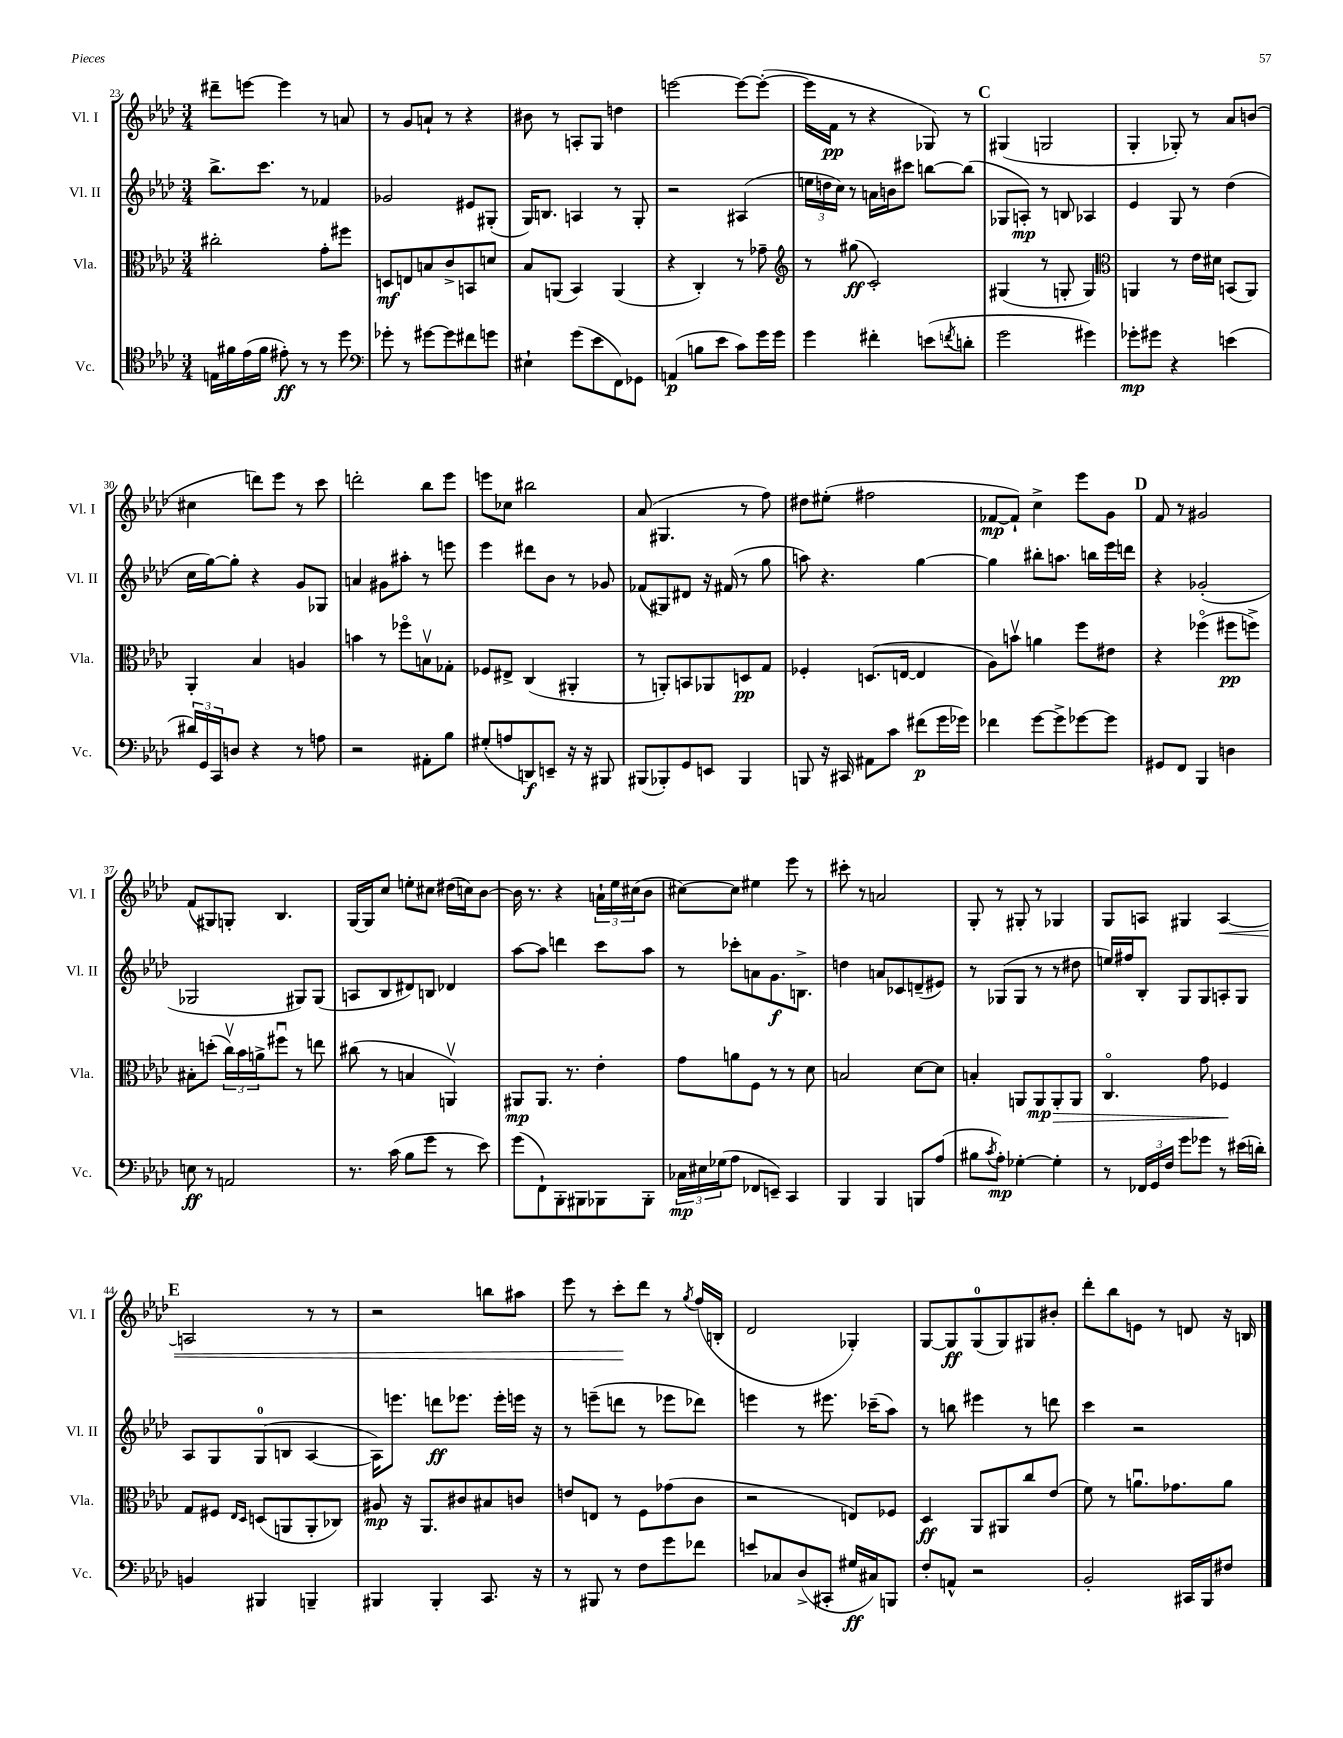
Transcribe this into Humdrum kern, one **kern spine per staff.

**kern	**dynam	**kern	**dynam	**kern	**dynam	**kern	**dynam
*part4	*part4	*part3	*part3	*part2	*part2	*part1	*part1
*staff4	*staff4	*staff3	*staff3	*staff2	*staff2	*staff1	*staff1
*I"Vc.	*	*I"Vla.	*	*I"Vl. II	*	*I"Vl. I	*
*I'Vc.	*	*I'Vla.	*	*I'Vl. II	*	*I'Vl. I	*
*clefC4	*	*clefC3	*	*clefG2	*	*clefG2	*
*k[b-e-a-d-]	*	*k[b-e-a-d-]	*	*k[b-e-a-d-]	*	*k[b-e-a-d-]	*
*M3/4	*	*M3/4	*	*M3/4	*	*M3/4	*
=23	=23	=23	=23	=23	=23	=23	=23
16En\LL	.	2cc#X'\	.	8.bb-^\L	.	8ddd#X~\L	.
16f#X\	.	.	.	.	.	.	.
(16e-\	.	.	.	.	.	[8eeen\J	.
16f#\JJ	.	.	.	8.ccc\J	.	.	.
8e#X'\)	ff	.	.	.	.	4eee\]	.
8r	.	.	.	8r	.	.	.
8r	.	8g'\L	.	4f-X/	.	8r	.
8dd-\	.	8ff#X\J	.	.	.	8an/	.
=24	=24	=24	=24	=24	=24	=24	=24
*clefF4	*	*	*	*	*	*	*
8g-X'\	.	8Dn/L	mf	2g-X/	.	8r	.
8r	.	8En/	.	.	.	8g/L	.
[8g#X\L	.	8Bn/	.	.	.	8an`/J	.
8g#\]	.	8c^/	.	.	.	8r	.
8f#X\	.	8BBn/	.	8e#X/L	.	4r	.
8gn\J	.	8dn/J	.	(8G#X'/J	.	.	.
=25	=25	=25	=25	=25	=25	=25	=25
4E#X`\	.	8B-/L	.	16G/KL)	.	8b#X\	.
.	.	.	.	8.Bn/J	.	.	.
.	.	(8AAn/J	.	.	.	8r	.
(8g\L	.	4BB-/)	.	4An/	.	8An'/L	.
8e-\	.	.	.	.	.	8G/J	.
8FF\)	.	(4AA/	.	8r	.	4ddn\	.
8GG-X\J	.	.	.	8G'/	.	.	.
=26	=26	=26	=26	=26	=26	=26	=26
(4AAn/	p	4r	.	2r	.	[2eeen\	.
8Bn\L	.	4C'/)	.	.	.	.	.
8e-\J	.	.	.	.	.	.	.
8c\L)	.	8r	.	(4A#X/	.	8eee\L_	.
16g\L	.	8g-X~\	.	.	.	(8eee'\J_	.
16g\JJ	.	.	.	.	.	.	.
=27	=27	=27	=27	=27	=27	=27	=27
*	*	*clefG2	*	*	*	*	*
4g\	.	8r	.	24een\LL	.	16eee\LL]	.
.	.	.	.	24ddn\	.	.	.
.	.	.	.	.	.	16f\JJ	pp
.	.	.	.	24cc\JJ)	.	.	.
.	.	(8gg#X\	ff	8r	.	8r	.
4f#X'\	.	2c'/)	.	16an\LL	.	4r	.
.	.	.	.	16bn\J	.	.	.
.	.	.	.	8ccc#X\J	.	.	.
(8en\L	.	.	.	[8bbn\L	.	8G-X/)	.
8qfn/	.	.	.	.	.	.	.
8dn'\J	.	.	.	(8bb\J]	.	8r	.
!!LO:REH:place=s1:t=C
=28	=28	=28	=28	=28	=28	=28	=28
2g\	.	(4G#X/	.	8G-X/L	.	(4G#X/	.
.	.	.	.	8An'/J)	mp	.	.
.	.	8r	.	8r	.	2Gn/	.
.	.	8Gn'/	.	8Bn/	.	.	.
4g#X\)	.	4G/)	.	4A-X/	.	.	.
=29	=29	=29	=29	=29	=29	=29	=29
*	*	*clefC3	*	*	*	*	*
8g-X'\L	mp	4AAn/	.	4e-/	.	4G'/	.
8g#X\J	.	.	.	.	.	.	.
4r	.	8r	.	8G/	.	8G-X'/)	.
.	.	16e-\LL	.	8r	.	8r	.
.	.	16d#X\JJ	.	.	.	.	.
(4en\	.	(8BBn/L	.	(4dd-\	.	8a-/L	.
.	.	8AA/J)	.	.	.	(8bn/J	.
!!LO:LB:g=z
=30	=30	=30	=30	=30	=30	=30	=30
24d#X/LL)	.	4AA-'/	.	16cc\LL	.	4cc#X\	.
24GG/	.	.	.	.	.	.	.
.	.	.	.	[16gg\J)	.	.	.
24CC/J	.	.	.	.	.	.	.
8Dn/J	.	.	.	8gg'\J]	.	.	.
4r	.	4B-/	.	4r	.	8dddn\L)	.
.	.	.	.	.	.	8eee-\J	.
8r	.	4An/	.	8g/L	.	8r	.
8An\	.	.	.	8G-X/J	.	8ccc\	.
=31	=31	=31	=31	=31	=31	=31	=31
2r	.	4bn\	.	4an/	.	2dddn'\	.
.	.	8r	.	8g#X\L	.	.	.
.	.	8ff-X\L	.	8aa#X'\J	.	.	.
8AA#X'\L	.	8Bnv\	.	8r	.	8bb-\L	.
8B-\J	.	8G-X'\J	.	8eeen\	.	8eee-\J	.
=32	=32	=32	=32	=32	=32	=32	=32
(8G#X'/L	.	8F-X/L	.	4eee-\	.	8eeen\L	.
8An/	.	8E#X^/J	.	.	.	8cc-X\J	.
8DDn/)	f	(4C/	.	8ddd#X\L	.	2bb#X\	.
8EEn~/J	.	.	.	8b-\J	.	.	.
16r	.	4AA#X'/	.	8r	.	.	.
16r	.	.	.	.	.	.	.
8BBB#X/	.	.	.	8g-X/	.	.	.
=33	=33	=33	=33	=33	=33	=33	=33
(8BBB#X/L	.	8r	.	(8f-X/L	.	(8a-/	.
8BBB-X'/)	.	8AAn'/L)	.	8G#X/)	.	4.G#X/	.
8GG/	.	8BBn/	.	8d#X/J	.	.	.
8EEn/J	.	8AA-X/	.	16r	.	.	.
.	.	.	.	(16f#X/	.	.	.
4BBB-/	.	8Dn/	pp	8r	.	8r	.
.	.	8G/J	.	8gg\	.	8ff\)	.
=34	=34	=34	=34	=34	=34	=34	=34
8BBBn/	.	4F-X'/	.	8aan\)	.	8dd#X\L	.
16r	.	.	.	4.r	.	(8ee#X'\J	.
16CC#X/	.	.	.	.	.	.	.
8AA#X\L	.	(8.Dn/L	.	.	.	2ff#X\	.
8c\J	.	.	.	.	.	.	.
.	.	[16En/Jk	.	.	.	.	.
(8f#X\L	p	4E/]	.	[4gg\	.	.	.
16g\L	.	.	.	.	.	.	.
16g-X\JJ)	.	.	.	.	.	.	.
=35	=35	=35	=35	=35	=35	=35	=35
4f-X\	.	8A-\L)	.	4gg\]	.	[8f-X/L	mp
.	.	8bnv\J	.	.	.	8f-`/J])	.
[8g\L	.	4an\	.	8bb#X'\L	.	4cc^\	.
8g^\]	.	.	.	8.aan\J	.	.	.
[8g-X\	.	8ff\L	.	.	.	8eee-\L	.
.	.	.	.	16bbn\LL	.	.	.
8g-\J]	.	8e#X\J	.	16eee-\	.	8g\J	.
.	.	.	.	16dddn\JJ	.	.	.
!!LO:REH:place=s1:t=D
=36	=36	=36	=36	=36	=36	=36	=36
8GG#X/L	.	4r	.	4r	.	8f/	.
8FF/J	.	.	.	.	.	8r	.
4BBB-/	.	(4ff-X\	.	(2g-X'/	.	2g#X/	.
4Dn\	.	8ff#X\L	pp	.	.	.	.
.	.	8ffn^\J)	.	.	.	.	.
!!LO:LB:g=z
=37	=37	=37	=37	=37	=37	=37	=37
8En\	ff	8B#X'\L	.	2G-X/	.	(8f/L	.
8r	.	(8ddn'\J	.	.	.	8G#X/)	.
2AAn/	.	24ccv\LL)	.	.	.	8Gn'/J	.
.	.	24b-\	.	.	.	.	.
.	.	24an^\J	.	.	.	.	.
.	.	8ff#Xu\J	.	.	.	4.B-/	.
.	.	8r	.	8G#X/L)	.	.	.
.	.	8een\	.	(8G#/J	.	.	.
=38	=38	=38	=38	=38	=38	=38	=38
8.r	.	(8cc#X\	.	8An/L	.	[16G/LL	.
.	.	.	.	.	.	16G/J]	.
.	.	8r	.	8B-/	.	8cc/J	.
(16c\	.	.	.	.	.	.	.
8B-\L	.	4Bn/	.	8d#X/)	.	8een'\L	.
8g\J	.	.	.	8Bn/J	.	8cc#X\J	.
8r	.	4AAnv/)	.	4d-X/	.	(16dd#X\LL	.
.	.	.	.	.	.	16ccn\J)	.
8e-\)	.	.	.	.	.	[8b-\J	.
=39	=39	=39	=39	=39	=39	=39	=39
(8g\L	.	8AA#X/L	mp	[8aa-\L	.	16b-\]	.
.	.	.	.	.	.	8.r	.
8FF`\)	.	8.AA#/J	.	8aa-\J]	.	.	.
8BBB-'\	.	.	.	4dddn\	.	4r	.
.	.	8.r	.	.	.	.	.
8BBB#X\	.	.	.	.	.	.	.
8BBB-X\	.	4e-'\	.	8ccc\L	.	24an`\LL	.
.	.	.	.	.	.	24ee-\	.
.	.	.	.	.	.	(24cc#X\J	.
8BBB-'\J	.	.	.	8aa-\J	.	8b-\J	.
=40	=40	=40	=40	=40	=40	=40	=40
24C-X\LL	mp	8g\L	.	8r	.	[8cc#X\L)	.
24E#X\	.	.	.	.	.	.	.
(24G-X\J	.	.	.	.	.	.	.
8A-\J	.	8an\	.	8ccc-X'\L	.	8cc#\J]	.
8FF-X/L	.	8F\J	.	8an\	.	4ee#X\	.
8EEn~/J)	.	8r	.	8.g\	f	.	.
4CC/	.	8r	.	.	.	8eee-\	.
.	.	.	.	8.Bn^\J	.	.	.
.	.	8d-\	.	.	.	8r	.
=41	=41	=41	=41	=41	=41	=41	=41
4BBB-/	.	2Bn/	.	4ddn\	.	8ccc#X'\	.
.	.	.	.	.	.	8r	.
4BBB-/	.	.	.	8an/L	.	2an/	.
.	.	.	.	8c-X/	.	.	.
8BBBn/L	.	[8d-\L	.	(8dn~/	.	.	.
(8A-/J	.	8d-\J]	.	8e#X/J)	.	.	.
=42	=42	=42	=42	=42	=42	=42	=42
8B#X\L	.	4Bn'/	.	8r	.	8G'/	.
8qc/	.	.	.	.	.	.	.
8A-'\J)	mp	.	.	(8G-X/L	.	8r	.
[4G-X'\	.	8AAn/L	.	8G-/J	.	8G#X'/	.
.	.	8AA/	mp	8r	.	8r	.
!	!	!	!LO:HP:b	!	!	!	!
4G-'\]	.	8AA'/	>	8r	.	4G-X/	.
.	.	8AA/J	.	8dd#X\	.	.	.
=43	=43	=43	=43	=43	=43	=43	=43
8r	.	4.C/	.	16een/LL)	.	8G/L	.
.	.	.	.	16ff#X/J	.	.	.
24FF-X/LL	.	.	.	8B-'/J	.	8An/J	.
24GG/	.	.	.	.	.	.	.
24F/JJ	.	.	.	.	.	.	.
8g\L	.	.	.	8G/L	.	4G#X/	.
8g-X\J	.	8g\	.	8G/	.	.	.
!	!	!	!	!	!	!	!LO:HP:b
8r	.	4F-X/	.	8An'/	.	[4A/	<
(16e#X\LL	.	.	.	8G/J	.	.	.
16dn'\JJ)	.	.	.	.	.	.	.
.	.	.	]	.	.	.	.
!!LO:LB:g=z
!!LO:REH:place=s1:t=E
=44	=44	=44	=44	=44	=44	=44	=44
4BBn/	.	8G/L	.	8A-/L	.	2An/]	.
.	.	8F#X/J	.	8G/	.	.	.
.	.	16qqE-/LL	.	.	.	.	.
.	.	16qqD-/JJ	.	.	.	.	.
4BBB#X/	.	(8Dn/L	.	(8G/	.	.	.
.	.	8AAn/	.	8Bn/J	.	.	.
4BBBn~/	.	8AA'/	.	[4A-/	.	8r	.
.	.	8C-X/J)	.	.	.	8r	.
=45	=45	=45	=45	=45	=45	=45	=45
4BBB#X/	.	8A#X/	mp	16A-\KL])	.	2r	.
.	.	.	.	8.eeen\J	.	.	.
.	.	16r	.	.	.	.	.
.	.	8.AA-/L	.	.	.	.	.
4BBB#'/	.	.	.	8dddn\L	ff	.	.
.	.	8c#X/	.	8.eee-X\J	.	.	.
8.CC/	.	8B#X/	.	.	.	8bbn\L	.
.	.	.	.	16eee-'\LL	.	.	.
.	.	8cn/J	.	16eeen\JJ	.	8aa#X\J	.
16r	.	.	.	16r	.	.	.
=46	=46	=46	=46	=46	=46	=46	=46
8r	.	8en/L	.	8r	.	8eee-\	.
8BBB#X/	.	8En/J	.	(8eeen~\L	.	8r	.
8r	.	8r	.	8dddn\J	.	8ccc'\L	.
8F\L	.	8F\L	.	8r	.	8ddd-\J	[
8g\	.	(8g-X\	.	8eee-X\L	.	8r	.
.	.	.	.	.	.	8qgg/	.
8f-X\J	.	8c\J	.	8ddd-X\J)	.	(16ff/LL	.
.	.	.	.	.	.	16Bn'/JJ	.
=47	=47	=47	=47	=47	=47	=47	=47
8en/L	.	2r	.	4eeen\	.	2d-/	.
8C-X/	.	.	.	.	.	.	.
(8D-^/	.	.	.	8r	.	.	.
8CC#X'/J	.	.	.	8.eee#X\	.	.	.
16G#X/LL	ff	8En/L)	.	.	.	4G-X'/)	.
16C#X/J)	.	.	.	(16ccc-X~\KL	.	.	.
8BBBn/J	.	8F-X/J	.	8aa-\J)	.	.	.
=48	=48	=48	=48	=48	=48	=48	=48
8F'/L	.	4D-/	ff	8r	.	[8G/L	.
8AAn^^/J	.	.	.	8bbn\	.	8G/]	ff
2r	.	8AA-/L	.	4eee#X\	.	(8G/	.
.	.	8AA#X/	.	.	.	8G/)	.
.	.	8cc/	.	8r	.	8G#X/	.
.	.	(8e-/J	.	8dddn\	.	8b#X'/J	.
=49	=49	=49	=49	=49	=49	=49	=49
2BB-'/	.	8f\)	.	4ccc\	.	8ddd-'\L	.
.	.	8r	.	.	.	8bb-\	.
.	.	8.anu\L	.	2r	.	8en\J	.
.	.	.	.	.	.	8r	.
.	.	8.g-X\	.	.	.	.	.
16CC#X/LL	.	.	.	.	.	8dn/	.
16BBB-/J	.	.	.	.	.	.	.
8F#X/J	.	8a\J	.	.	.	16r	.
.	.	.	.	.	.	16Bn/	.
==	==	==	==	==	==	==	==
*-	*-	*-	*-	*-	*-	*-	*-
